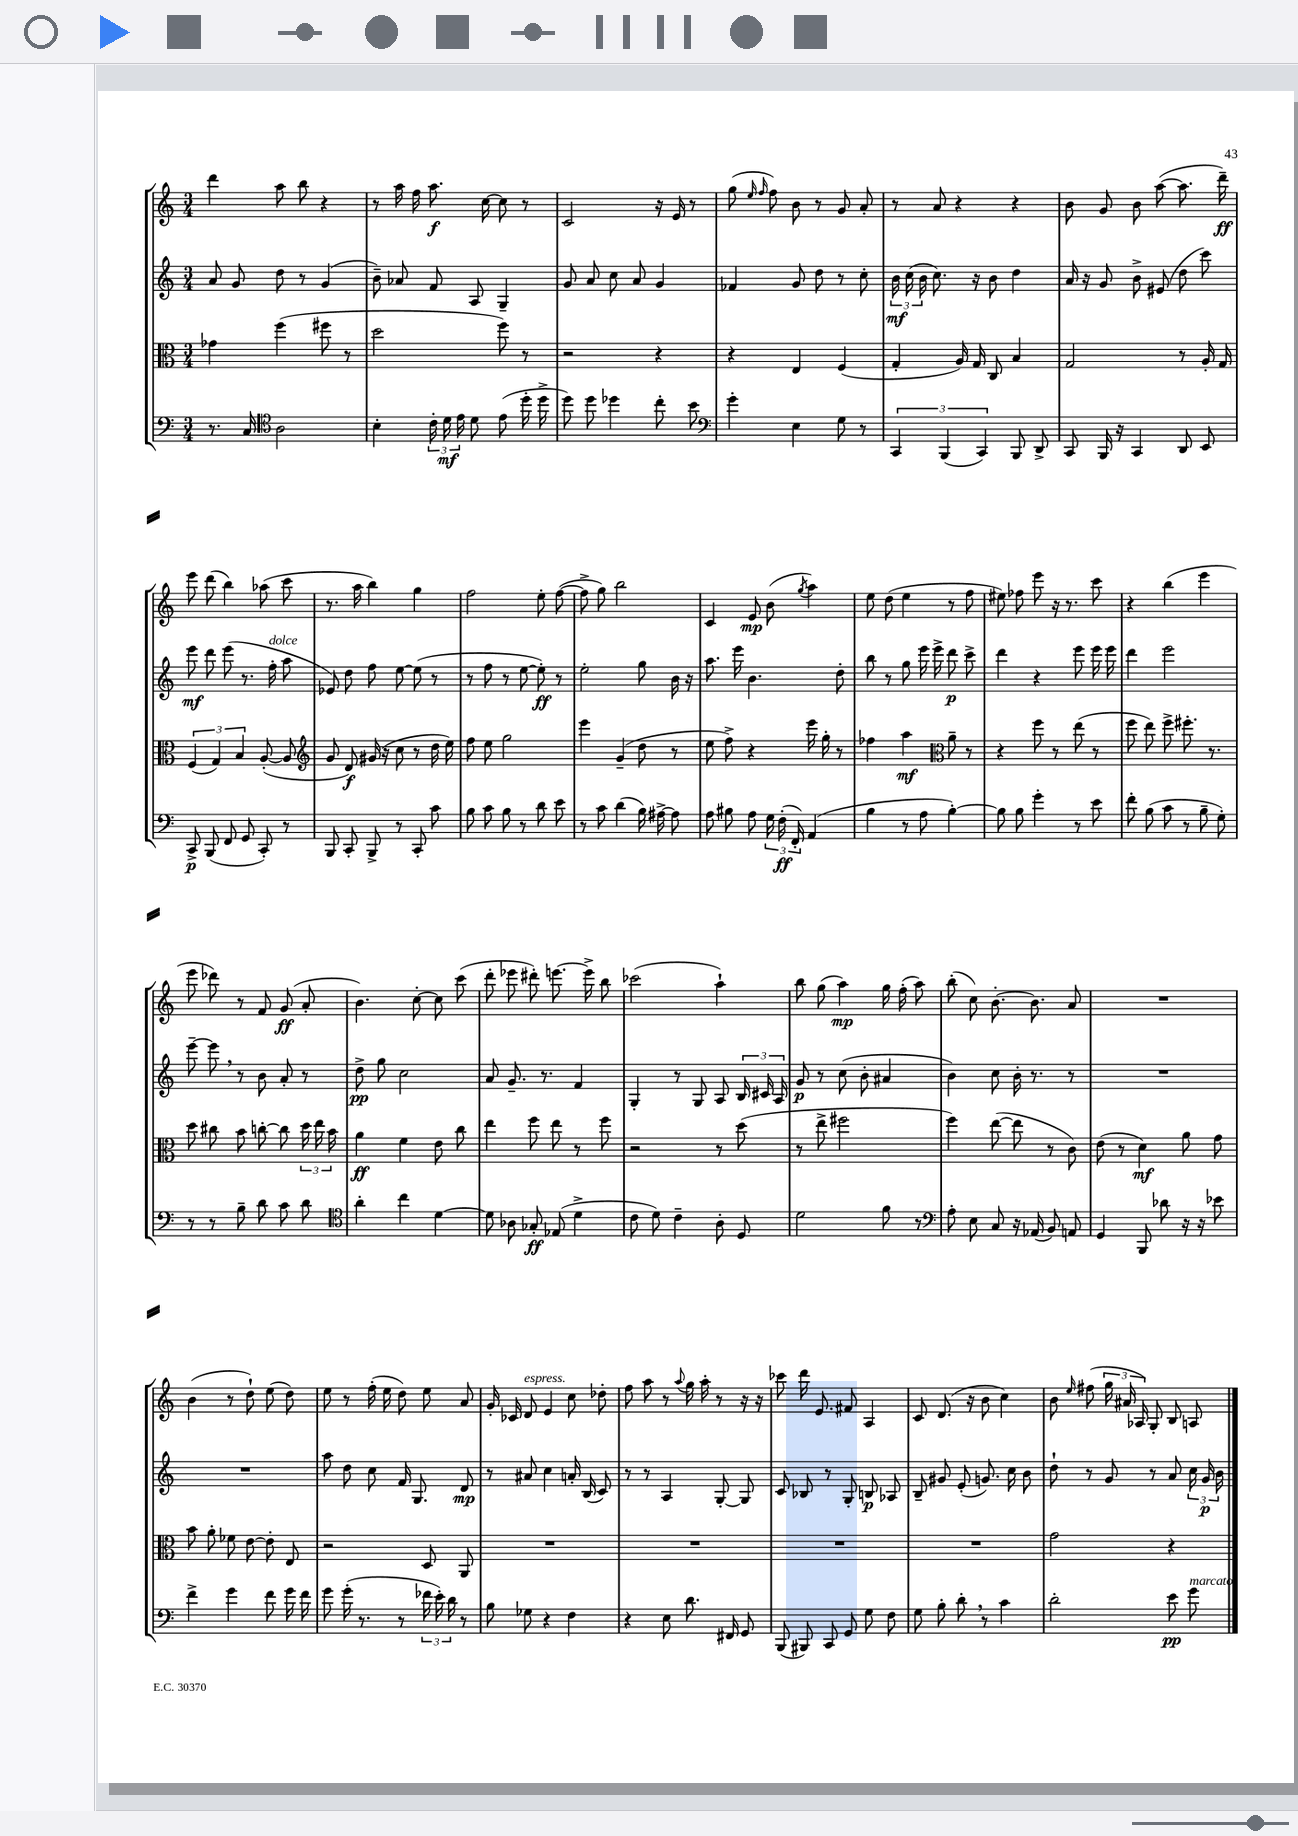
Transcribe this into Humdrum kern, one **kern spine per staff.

**kern	**dynam	**kern	**dynam	**kern	**dynam	**kern	**dynam
*part4	*part4	*part3	*part3	*part2	*part2	*part1	*part1
*staff4	*staff4	*staff3	*staff3	*staff2	*staff2	*staff1	*staff1
*clefF4	*	*clefC3	*	*clefG2	*	*clefG2	*
*k[]	*	*k[]	*	*k[]	*	*k[]	*
*M3/4	*	*M3/4	*	*M3/4	*	*M3/4	*
=87	=87	=87	=87	=87	=87	=87	=87
8.r	.	4g-X\	.	8a/	.	4ddd\	.
.	.	.	.	8g/	.	.	.
16C/	.	.	.	.	.	.	.
*clefC4	*	*	*	*	*	*	*
2A\	.	(4ff\	.	8dd\	.	8aa\	.
.	.	.	.	8r	.	8bb\	.
.	.	8ff#X\	.	(4g/	.	4r	.
.	.	8r	.	.	.	.	.
=88	=88	=88	=88	=88	=88	=88	=88
4B'\	.	2dd\	.	8b~\)	.	8r	.
.	.	.	.	8a-X/	.	16aa\	.
.	.	.	.	.	.	16ff\	.
24c'\	.	.	.	8f/	.	8.aa\	f
24d\	mf	.	.	.	.	.	.
24e\	.	.	.	.	.	.	.
8d\	.	.	.	8A/	.	.	.
.	.	.	.	.	.	[16cc\	.
(8e\	.	8ff\)	.	4G~/	.	8cc\]	.
16dd'\	.	8r	.	.	.	8r	.
16dd^\	.	.	.	.	.	.	.
=89	=89	=89	=89	=89	=89	=89	=89
8dd\)	.	2r	.	8g/	.	2c/	.
8dd\	.	.	.	8a/	.	.	.
4dd-X\	.	.	.	8cc\	.	.	.
.	.	.	.	8a/	.	.	.
8cc'\	.	4r	.	4g/	.	16r	.
.	.	.	.	.	.	16e/	.
8b\	.	.	.	.	.	8r	.
=90	=90	=90	=90	=90	=90	=90	=90
*clefF4	*	*	*	*	*	*	*
4g'\	.	4r	.	4f-X/	.	(8gg\	.
.	.	.	.	.	.	16qqee/	.
.	.	.	.	.	.	16qqff/	.
.	.	.	.	.	.	8ff\)	.
4E\	.	4E/	.	8g/	.	8b\	.
.	.	.	.	8dd\	.	8r	.
8G\	.	(4F/	.	8r	.	8g/	.
8r	.	.	.	8cc'\	.	8a'/	.
=91	=91	=91	=91	=91	=91	=91	=91
6CC/	.	4G'/	.	24b\	mf	8r	.
.	.	.	.	(24cc\	.	.	.
.	.	.	.	24b\	.	.	.
.	.	.	.	8.cc\)	.	8a/	.
(6BBB/	.	.	.	.	.	.	.
.	.	16A/)	.	.	.	4r	.
.	.	16G/	.	16r	.	.	.
6CC/)	.	.	.	.	.	.	.
.	.	8C/	.	8b\	.	.	.
8BBB/	.	4B/	.	4dd\	.	4r	.
8DD^/	.	.	.	.	.	.	.
=92	=92	=92	=92	=92	=92	=92	=92
8CC/	.	2G/	.	16a/	.	8b\	.
.	.	.	.	16r	.	.	.
16BBB/	.	.	.	8g/	.	8g/	.
16r	.	.	.	.	.	.	.
4CC/	.	.	.	8b^\	.	8b\	.
.	.	.	.	(8e#X/	.	([8aa\	.
8DD/	.	8r	.	8dd\	.	8.aa\]	.
8EE/	.	16A'/	.	8ccc\)	.	.	.
.	.	16G/	.	.	.	16ddd~\)	ff
!!LO:LB:g=z
=93	=93	=93	=93	=93	=93	=93	=93
8CC^/	p	(6F/	.	8eee\	mf	8eee\	.
(8BBB/	.	.	.	8ddd\	.	(8ddd\	.
.	.	6G/)	.	.	.	.	.
8FF/	.	.	.	(8eee\	.	4bb\)	.
.	.	6B/	.	.	.	.	.
8GG/	.	.	.	8.r	.	.	.
8CC'/)	.	([8A'/	.	.	.	(8aa-X\	.
!	!	!	!	!LO:TX:a:i:t=dolce	!	!	!
.	.	.	.	16ff'\	.	.	.
8r	.	8A/]	.	8aa\	.	8ccc\	.
=94	=94	=94	=94	=94	=94	=94	=94
*	*	*clefG2	*	*	*	*	*
8BBB/	.	8g/	.	8e-X/)	.	8.r	.
8CC'/	.	8d/)	f	8dd\	.	.	.
.	.	.	.	.	.	16aa\	.
8BBB^/	.	(16g#X/	.	8ff\	.	4bb\)	.
.	.	16r	.	.	.	.	.
8r	.	8cc\	.	[8ee\	.	.	.
8CC'/	.	8r	.	(8ee\]	.	4gg\	.
8c\	.	16dd\	.	8r	.	.	.
.	.	16ee\)	.	.	.	.	.
=95	=95	=95	=95	=95	=95	=95	=95
8B\	.	8ff\	.	8r	.	2ff\	.
8c\	.	8ee\	.	8ff\	.	.	.
8B\	.	2gg\	.	8r	.	.	.
8r	.	.	.	[8ee\	.	.	.
8d\	.	.	.	8ee'\])	ff	8ee'\	.
8e\	.	.	.	8r	.	([8ff\	.
=96	=96	=96	=96	=96	=96	=96	=96
8r	.	4eee\	.	2ee'\	.	8ff^\]	.
8c\	.	.	.	.	.	8gg\)	.
(4d\	.	(4g~/	.	.	.	2bb\	.
16B\)	.	8dd\	.	8gg\	.	.	.
[16A#X^\	.	.	.	.	.	.	.
8A#\]	.	8r	.	16b\	.	.	.
.	.	.	.	16r	.	.	.
=97	=97	=97	=97	=97	=97	=97	=97
8A\	.	8ee\	.	8.aa\	.	4c/	.
8B#X\	.	8ff^\)	.	.	.	.	.
.	.	.	.	16eee\	.	.	.
8A\	.	4r	.	4.b\	.	8e/	mp
24G\	.	.	.	.	.	(8b\	.
(24F'\	ff	.	.	.	.	.	.
24FF'/)	.	.	.	.	.	.	.
.	.	.	.	.	.	8qgg/	.
(4AA/	.	16eee\	.	.	.	4aa\)	.
.	.	16gg'\	.	.	.	.	.
.	.	8r	.	8dd'\	.	.	.
=98	=98	=98	=98	=98	=98	=98	=98
4B\	.	4ff-X\	.	8bb\	.	8ee\	.
.	.	.	.	8r	.	(8dd\	.
8r	.	4aa\	mf	8gg\	.	4ee\	.
8A\	.	.	.	16eee\	.	.	.
.	.	.	.	16eee^\	.	.	.
*	*	*clefC3	*	*	*	*	*
[4B'\)	.	8a~\	.	8ddd\	p	8r	.
.	.	8r	.	8ccc^\	.	8ff\	.
=99	=99	=99	=99	=99	=99	=99	=99
8B\]	.	4r	.	4ddd\	.	8ee#X\)	.
8B\	.	.	.	.	.	8ff-X\	.
4g'\	.	8ff\	.	4r	.	8eee\	.
.	.	8r	.	.	.	16r	.
.	.	.	.	.	.	8.r	.
8r	.	(8ee\	.	8eee\	.	.	.
8e\	.	8r	.	16eee\	.	8ccc\	.
.	.	.	.	16eee\	.	.	.
=100	=100	=100	=100	=100	=100	=100	=100
8f'\	.	8ff\	.	4ddd\	.	4r	.
(8B\	.	8ee\)	.	.	.	.	.
8c\	.	8ff^\	.	2eee\	.	(4bb\	.
8r	.	8.ff#X'\	.	.	.	.	.
8B~\	.	.	.	.	.	4eee\	.
.	.	8.r	.	.	.	.	.
8G'\)	.	.	.	.	.	.	.
!!LO:LB:g=z
=101	=101	=101	=101	=101	=101	=101	=101
8r	.	8dd\	.	[8eee~\	.	8eee\	.
8r	.	8cc#X\	.	8eee,\]	.	8ddd-X\)	.
8B~\	.	8b\	.	8r	.	8r	.
8d\	.	[8ccn'\	.	8b\	.	8f/	.
8c\	.	8cc\]	.	8a'/	.	(8g/	ff
8d\	.	24dd\	.	8r	.	8a'/	.
.	.	24ee\	.	.	.	.	.
.	.	24b\	.	.	.	.	.
=102	=102	=102	=102	=102	=102	=102	=102
*clefC4	*	*	*	*	*	*	*
4a'\	.	4a\	ff	8dd^\	pp	4.b\)	.
.	.	.	.	8gg\	.	.	.
4cc\	.	4f\	.	2cc\	.	.	.
.	.	.	.	.	.	[8cc'\	.
[4d\	.	8e\	.	.	.	8cc\]	.
.	.	8cc\	.	.	.	(8ccc\	.
=103	=103	=103	=103	=103	=103	=103	=103
8d\]	.	4ee\	.	8a/	.	8ddd'\	.
8A-X\	.	.	.	8.g~/	.	8eee-X\	.
8G-X'/	ff	8ff\	.	.	.	8ddd#X'\)	.
.	.	.	.	8.r	.	.	.
(8E-X/	.	8ee\	.	.	.	[8.eeen\	.
4d^\	.	8r	.	4f/	.	.	.
.	.	.	.	.	.	16eee^\]	.
.	.	8ff\	.	.	.	8bb\	.
=104	=104	=104	=104	=104	=104	=104	=104
8c\	.	2r	.	4G'/	.	(2ccc-X\	.
8d\)	.	.	.	.	.	.	.
4c~\	.	.	.	8r	.	.	.
.	.	.	.	8G/	.	.	.
8A'\	.	8r	.	8A/	.	4aa`\)	.
8D/	.	(8dd\	.	24B/	.	.	.
.	.	.	.	24c#X/	.	.	.
.	.	.	.	24A/	.	.	.
=105	=105	=105	=105	=105	=105	=105	=105
2d\	.	8r	.	8g/	p	8bb\	.
.	.	8ee^\	.	8r	.	(8gg\	.
.	.	2ff#X\	.	(8cc\	.	4aa\)	mp
.	.	.	.	8b'\	.	.	.
8f\	.	.	.	4a#X/	.	16gg\	.
.	.	.	.	.	.	(16ff'\	.
8r	.	.	.	.	.	8aa\)	.
=106	=106	=106	=106	=106	=106	=106	=106
*clefF4	*	*	*	*	*	*	*
8A'\	.	4ff\)	.	4b\)	.	(8bb'\	.
8E\	.	.	.	.	.	8cc\)	.
8C/	.	([8ee\	.	8cc\	.	[8.b'\	.
16r	.	8ee\]	.	16b'\	.	.	.
(16AA-X/	.	.	.	8.r	.	8.b\]	.
8BB/)	.	8r	.	.	.	.	.
8AAn/	.	8c\)	.	8r	.	8a/	.
=107	=107	=107	=107	=107	=107	=107	=107
4GG/	.	(8e\	.	2.r	.	2.r	.
.	.	8r	.	.	.	.	.
8BBB/	.	4d\)	mf	.	.	.	.
8d-X\	.	.	.	.	.	.	.
16r	.	8a\	.	.	.	.	.
16r	.	.	.	.	.	.	.
8e-X\	.	8g\	.	.	.	.	.
!!LO:LB:g=z
=108	=108	=108	=108	=108	=108	=108	=108
4f^\	.	8b\	.	2.r	.	(4b\	.
.	.	8a'\	.	.	.	.	.
4g\	.	8f-X\	.	.	.	8r	.
.	.	[8e\	.	.	.	8dd`\)	.
8f\	.	8e'\]	.	.	.	(8ee\	.
16g\	.	8E/	.	.	.	8dd\)	.
16f\	.	.	.	.	.	.	.
=109	=109	=109	=109	=109	=109	=109	=109
8g\	.	2r	.	8aa\	.	8ee\	.
(16g'\	.	.	.	8dd\	.	8r	.
8.r	.	.	.	.	.	.	.
.	.	.	.	8cc\	.	(16ff'\	.
.	.	.	.	.	.	16ee\	.
8r	.	.	.	16f/	.	8dd\)	.
.	.	.	.	8.G/	.	.	.
24f-X\	.	8D/	.	.	.	8ee\	.
24e'\)	.	.	.	.	.	.	.
24d\	.	.	.	.	.	.	.
8r	.	8AA/	.	8d/	mp	8a/	.
=110	=110	=110	=110	=110	=110	=110	=110
8B\	.	2.r	.	8r	.	16g'/	.
.	.	.	.	.	.	16c-X/	.
!	!	!	!	!	!	!LO:TX:a:i:t=espress.	!
8G-X\	.	.	.	8a#X/	.	8d/	.
4r	.	.	.	4cc\	.	4e/	.
4F\	.	.	.	16an'/	.	8cc\	.
.	.	.	.	(16B/	.	.	.
.	.	.	.	8c/)	.	8dd-X'\	.
=111	=111	=111	=111	=111	=111	=111	=111
4r	.	2.r	.	8r	.	8ff\	.
.	.	.	.	8r	.	8aa\	.
8E\	.	.	.	4A/	.	8r	.
.	.	.	.	.	.	8qqaa/	.
8.d\	.	.	.	.	.	16gg\	.
.	.	.	.	.	.	16aa'\	.
.	.	.	.	[8G'/	.	8r	.
16FF#X/	.	.	.	.	.	.	.
8GG/	.	.	.	8G/]	.	16r	.
.	.	.	.	.	.	16r	.
=112	=112	=112	=112	=112	=112	=112	=112
(8BBB/	.	2.r	.	8c/	.	8ccc-X\	.
8BBB#X/)	.	.	.	8B-X/	.	16ddd\	.
.	.	.	.	.	.	8.e/	.
8CC/	.	.	.	8r	.	.	.
8GG/	.	.	.	8G'/	.	8f#X/	.
8G\	.	.	.	8Bn/	p	4A/	.
8F\	.	.	.	8A-X/	.	.	.
=113	=113	=113	=113	=113	=113	=113	=113
8G\	.	2.r	.	8B~/	.	8c/	.
8B'\	.	.	.	8g#X/	.	(8.d/	.
8d',\	.	.	.	(8e'/	.	.	.
.	.	.	.	.	.	16r	.
8r	.	.	.	8.gn/)	.	8b\	.
4c\	.	.	.	.	.	4cc\)	.
.	.	.	.	16cc\	.	.	.
.	.	.	.	8b\	.	.	.
=114	=114	=114	=114	=114	=114	=114	=114
2d'\	.	2g\	.	8dd`\	.	8b\	.
.	.	.	.	.	.	16qqee/	.
.	.	.	.	8r	.	(8ff#X\	.
.	.	.	.	8g/	.	24gg\	.
.	.	.	.	.	.	24a#X/	.
.	.	.	.	.	.	24A-X/)	.
.	.	.	.	8r	.	8G'/	.
8e\	pp	4r	.	8a/	.	8B/	.
!LO:TX:a:i:t=marcato	!	!	!	!	!	!	!
8g\	.	.	.	24cc\	.	8An/	.
.	.	.	.	24g/	p	.	.
.	.	.	.	24b\	.	.	.
==	==	==	==	==	==	==	==
*-	*-	*-	*-	*-	*-	*-	*-
